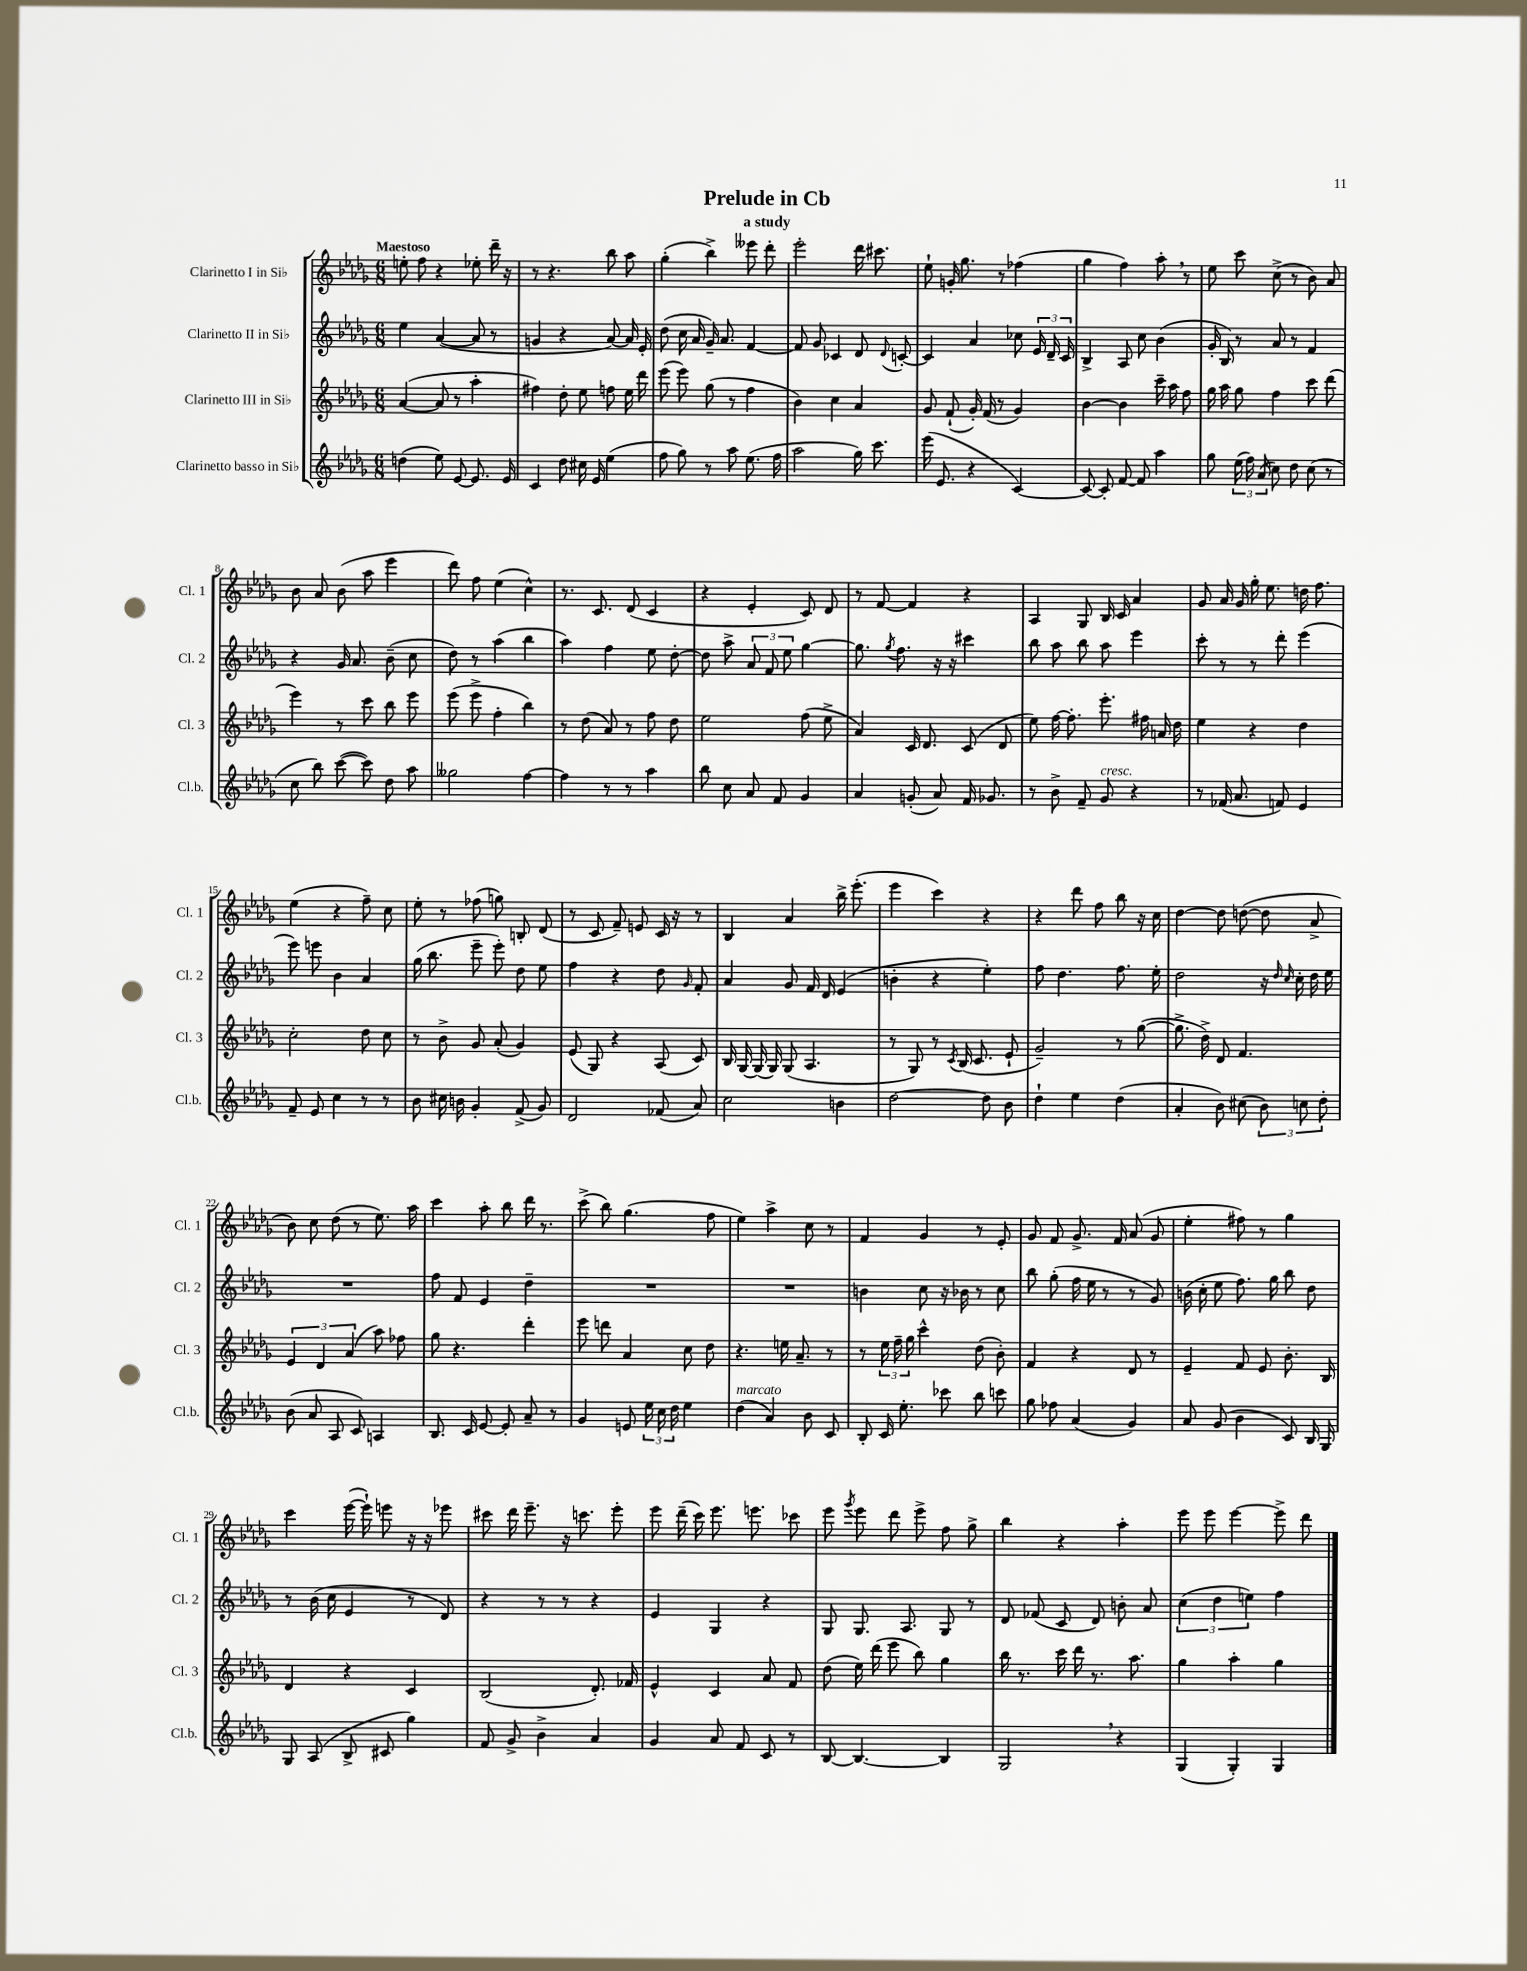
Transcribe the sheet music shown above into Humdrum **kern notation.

**kern	**kern	**kern	**kern
*staff4	*staff3	*staff2	*staff1
*clefG2	*clefG2	*clefG2	*clefG2
*k[b-e-a-d-g-]	*k[b-e-a-d-g-]	*k[b-e-a-d-g-]	*k[b-e-a-d-g-]
*M6/8	*M6/8	*M6/8	*M6/8
(4dd	([4a-	4ee-	8ee'
.	.	.	8ff
8ee-)	8a-]	([4a-	4r
[8e-	8r	.	.
8.e-]	4aa-'	8a-]	8ee-'
.	.	8r	16ddd-~
16e-	.	.	16r
=	=	=	=
4c	4ff#)	4g	8r
.	.	.	4.r
8dd-	8dd-'	4r	.
16cc#	8ee-	.	.
16e-	.	.	.
(4ee-	8ff	[8a-)	8bb-
.	16ee-	16a-]	8aa-
.	16ddd-	16e-'	.
=	=	=	=
8ff	(8eee-	(8dd-	(4gg-'
8gg-)	8eee-)	16cc	.
.	.	16a-	.
8r	(8gg-	16g-~)	4bb-^)
.	.	8.a-	.
8aa-	8r	.	.
(8.ee-	4ff	[4f	8eee--
.	.	.	8ddd-'
16ff	.	.	.
=	=	=	=
2aa-	4b-)	8f]	2eee-'
.	.	8g-	.
.	4cc	4c-	.
16gg-)	4a-	8d-	16ddd-
8.ccc	.	.	8.ccc#
.	.	8qqd-	.
.	.	[8c'	.
=	=	=	=
(16eee-	8g-	4c]	8ee-`
8.e-	.	.	.
.	(8f`	.	16g'
.	.	.	8.gg-
4r	16g-')	4a-	.
.	(16f	.	.
.	8r	.	8r
[4c)	4g-)	8cc-	(4ff-
.	.	24e-	.
.	.	24d-~	.
.	.	24c	.
=	=	=	=
8c_	[4b-	4B-^	4gg-
8c']	.	.	.
[8f	4b-]	8A-	4ff)
8f]	.	8cc	.
4aa-	16ccc~	(4b-	8aa-'
.	16aa-	.	.
.	8ff	.	8r
=	=	=	=
8gg-	16gg-	16g-'	8ee-
.	16aa-	16B-)	.
(24ee-	8gg-	8r	8ccc
24ff)	.	.	.
(24a-	.	.	.
8cc)	4ff	8a-	(8cc^
8dd-	.	8r	8r
(8cc	8ccc	4f	8b-)
8r	(8ddd-	.	8a-
=	=	=	=
8cc	4eee-)	4r	8b-
8bb-)	.	.	8a-
([8ccc	8r	16g-	(8b-
.	.	8.a-	.
8ccc])	8ccc	.	8aa-
8dd-	8bb-	(8b-~	4eee-
8aa-	8eee-	8cc	.
=	=	=	=
2gg--	(8eee-	8dd-)	8ddd-)
.	8eee-^	8r	8ff
.	4ff'	(4aa-	(4ee-
[4ff	4bb-)	4bb-	4cc^^)
=	=	=	=
4ff]	8r	4aa-)	8.r
.	(8dd-	.	.
.	.	.	8.c
8r	8a-)	4ff	.
8r	8r	.	(8d-
4aa-	8ff	8ee-	4c
.	8dd-	[8dd-'	.
=	=	=	=
8bb-	2ee-	8dd-]	4r
8cc	.	8aa-^	.
8a-	.	12a-	4e-'
.	.	12f	.
8f	.	.	.
.	.	12ee-	.
4g-	(8ff	[4gg-	8c)
.	8ee-^	.	8d-
=	=	=	=
4a-	4a-)	8.gg-]	8r
.	.	.	[8f
.	.	8qgg-	.
.	.	8.ff	.
(8g'	16c	.	4f]
.	8.d-	.	.
8a-)	.	16r	.
.	.	16r	.
16f	(8c	4ccc#	4r
8.g-	.	.	.
.	8d-	.	.
=	=	=	=
8r	8ee-)	8bb-	4A-
8b-^	[16ff	8aa-	.
.	8.ff']	.	.
8f~	.	8bb-	8G-
8g-	8.eee-'	8aa-	16B-
.	.	.	16c
4r	.	4eee-	4a-
.	16ff#	.	.
.	16a	.	.
.	16dd-	.	.
=	=	=	=
8r	4ee-	8ccc'	8g-
(16f-	.	8r	16a-
8.a-	.	.	16g-
.	4r	8r	16gg-'
.	.	.	8.ee-
8f)	.	8ddd-'	.
4e-	4dd-	(4eee-	16dd
.	.	.	8.ff
=	=	=	=
8f~	2cc'	8eee-)	(4ee-
8e-	.	8eee	.
4cc	.	4b-	4r
8r	8dd-	4a-	8ff~)
8r	8cc	.	8cc
=	=	=	=
8b-	8r	(16gg-	8ee-'
.	.	8.bb-	.
16cc#	8b-^	.	8r
16b	.	.	.
4g-'	8g-	8eee-~	(8ff-
.	(8a-'	8eee-')	8gg)
(8f^	4g-)	8dd-	8B'
8g-)	.	8ee-	(8d-
=	=	=	=
2d-	(8e-	4ff	8r
.	8G-)	.	8c
.	4r	4r	8f~)
.	.	.	8e
(8f-	(8A-	8dd-	16c
.	.	.	16r
.	.	16qqg-	.
8a-)	8c)	8f'	8r
=	=	=	=
2cc	16B-	4a-	4B-
.	[16G-	.	.
.	(16G-]	.	.
.	16G-)	.	.
.	(8G-	8g-	4a-
.	4.A-	16f	.
.	.	16d-	.
4b	.	(4e-	16bb-^
.	.	.	(8.eee-'
=	=	=	=
[2dd-	8r	4b'	4eee-
.	8G-)	.	.
.	8r	4r	4ccc)
.	8qc	.	.
.	(16B-	.	.
.	8.c	.	.
8dd-]	.	4ee-')	4r
8b-	8e-`	.	.
=	=	=	=
4dd-`	2g-~)	8ff	4r
.	.	4.dd-	.
4ee-	.	.	8ddd-
.	.	.	8ff
(4dd-	8r	8.ff	8bb-
.	([8gg-	.	16r
.	.	16ee-'	16cc
=	=	=	=
4a-'	8.gg-^]	2dd-	[4dd-
.	16dd-^)	.	.
8b-)	8d-	.	8dd-]
(8cc#	4.f	.	([8dd
12b-)	.	16r	8dd]
.	.	16qqdd-	.
.	.	16qqcc	.
.	.	16cc'	.
12cc	.	.	.
.	.	16dd-	8a-^
12dd-'	.	.	.
.	.	16ee-	.
=	=	=	=
(8b-	6e-	2.r	8b-)
8a-	.	.	8cc
.	6d-	.	.
8A-	.	.	(8dd-
.	(6a-	.	.
8c)	.	.	8r
4A	8aa-)	.	8.ee-)
.	8ff-	.	.
.	.	.	16aa-
=	=	=	=
8.B-	8gg-	8ff	4ccc
.	4.r	8f	.
16c	.	.	.
[8e-	.	4e-	8aa-'
8e-']	.	.	8bb-
8a-~	4ddd-'	4dd-~	16ddd-
.	.	.	8.r
8r	.	.	.
=	=	=	=
4g-	8eee-	2.r	(8ccc^
.	8ddd	.	8bb-)
8e	4a-	.	(4.gg-
24ee-	.	.	.
24cc	.	.	.
24dd-	.	.	.
4ee-	8cc	.	.
.	8dd-	.	8ff
=	=	=	=
(4dd-	4.r	2.r	4ee-)
4a-)	.	.	4aa-^
.	16ee	.	.
.	8.a-~	.	.
8b-	.	.	8cc
8c	8r	.	8r
=	=	=	=
8B-'	8r	4b	4f
16c	24ee-	.	.
.	24ff~	.	.
8.ee-'	.	.	.
.	24gg-	.	.
.	4ccc^^	8cc	4g-
8ccc-	.	16r	.
.	.	16b-	.
8bb-	(8dd-	8r	8r
8ccc	8b-')	8cc	8e-'
=	=	=	=
8gg-	4f	8bb-	8g-
8ff-	.	(8gg-'	8f
(4a-	4r	16ff	8.g-^
.	.	16ee-	.
.	.	8r	.
.	.	.	16f
4g-)	8d-	8r	(8a-
.	8r	8g-)	8g-
=	=	=	=
8a-	4e-~	(16b	4ee-'
.	.	16cc'	.
(8g-	.	8ee-	.
4b-	8f	8.ff)	8ff#)
.	8e-	.	8r
.	.	16gg-	.
8c)	8.b-'	8bb-	4gg-
16B-	.	8dd-	.
16G-	16B-	.	.
=	=	=	=
8G-	4d-	8r	4ccc
(8A-	.	(16b-	.
.	.	16cc	.
8B-^	4r	4e-	([16eee-
.	.	.	16eee-`])
8c#	.	.	8eee
4gg-)	4c	8r	16r
.	.	.	16r
.	.	8d-)	8eee-
=	=	=	=
8f	(2B-	4r	8ccc#
8g-^	.	.	16ddd-
.	.	.	8.eee-~
4b-^	.	8r	.
.	.	8r	16r
.	.	.	8.ccc
4a-	8.d-')	4r	.
.	.	.	8eee-'
.	16f-	.	.
=	=	=	=
4g-	4e-^^	4e-	8eee-
.	.	.	(16ddd-~
.	.	.	16ccc)
8a-	4c	4G-	8.eee-
8f	.	.	.
.	.	.	8.eee
8c	8a-	4r	.
8r	8f	.	8ccc-
=	=	=	=
[8B-	(8dd-	8G-	8eee-
.	.	.	8qggg-
4.B-_	16ee-)	8.G-	8eee-
.	(16ddd-	.	.
.	8eee-	.	8ddd-
.	.	8.A-	.
.	8bb-)	.	8eee-^
4B-]	4gg-	8G-	8ff
.	.	8r	8gg-^
=	=	=	=
2G-	16bb-	8d-	4bb-
.	8.r	.	.
.	.	(8f-	.
.	16ccc	8c	4r
.	16ddd-	.	.
.	8.r	8d-)	.
4r	.	8b'	4aa-'
.	8.aa-	.	.
.	.	8a-	.
=	=	=	=
(4G-	4gg-	(6cc	8eee-
.	.	.	8eee-
.	.	6dd-	.
4G-')	4aa-'	.	[4eee-
.	.	6ee)	.
4G-	4gg-	4ff	8eee-^]
.	.	.	8ddd-
==	==	==	==
*-	*-	*-	*-
